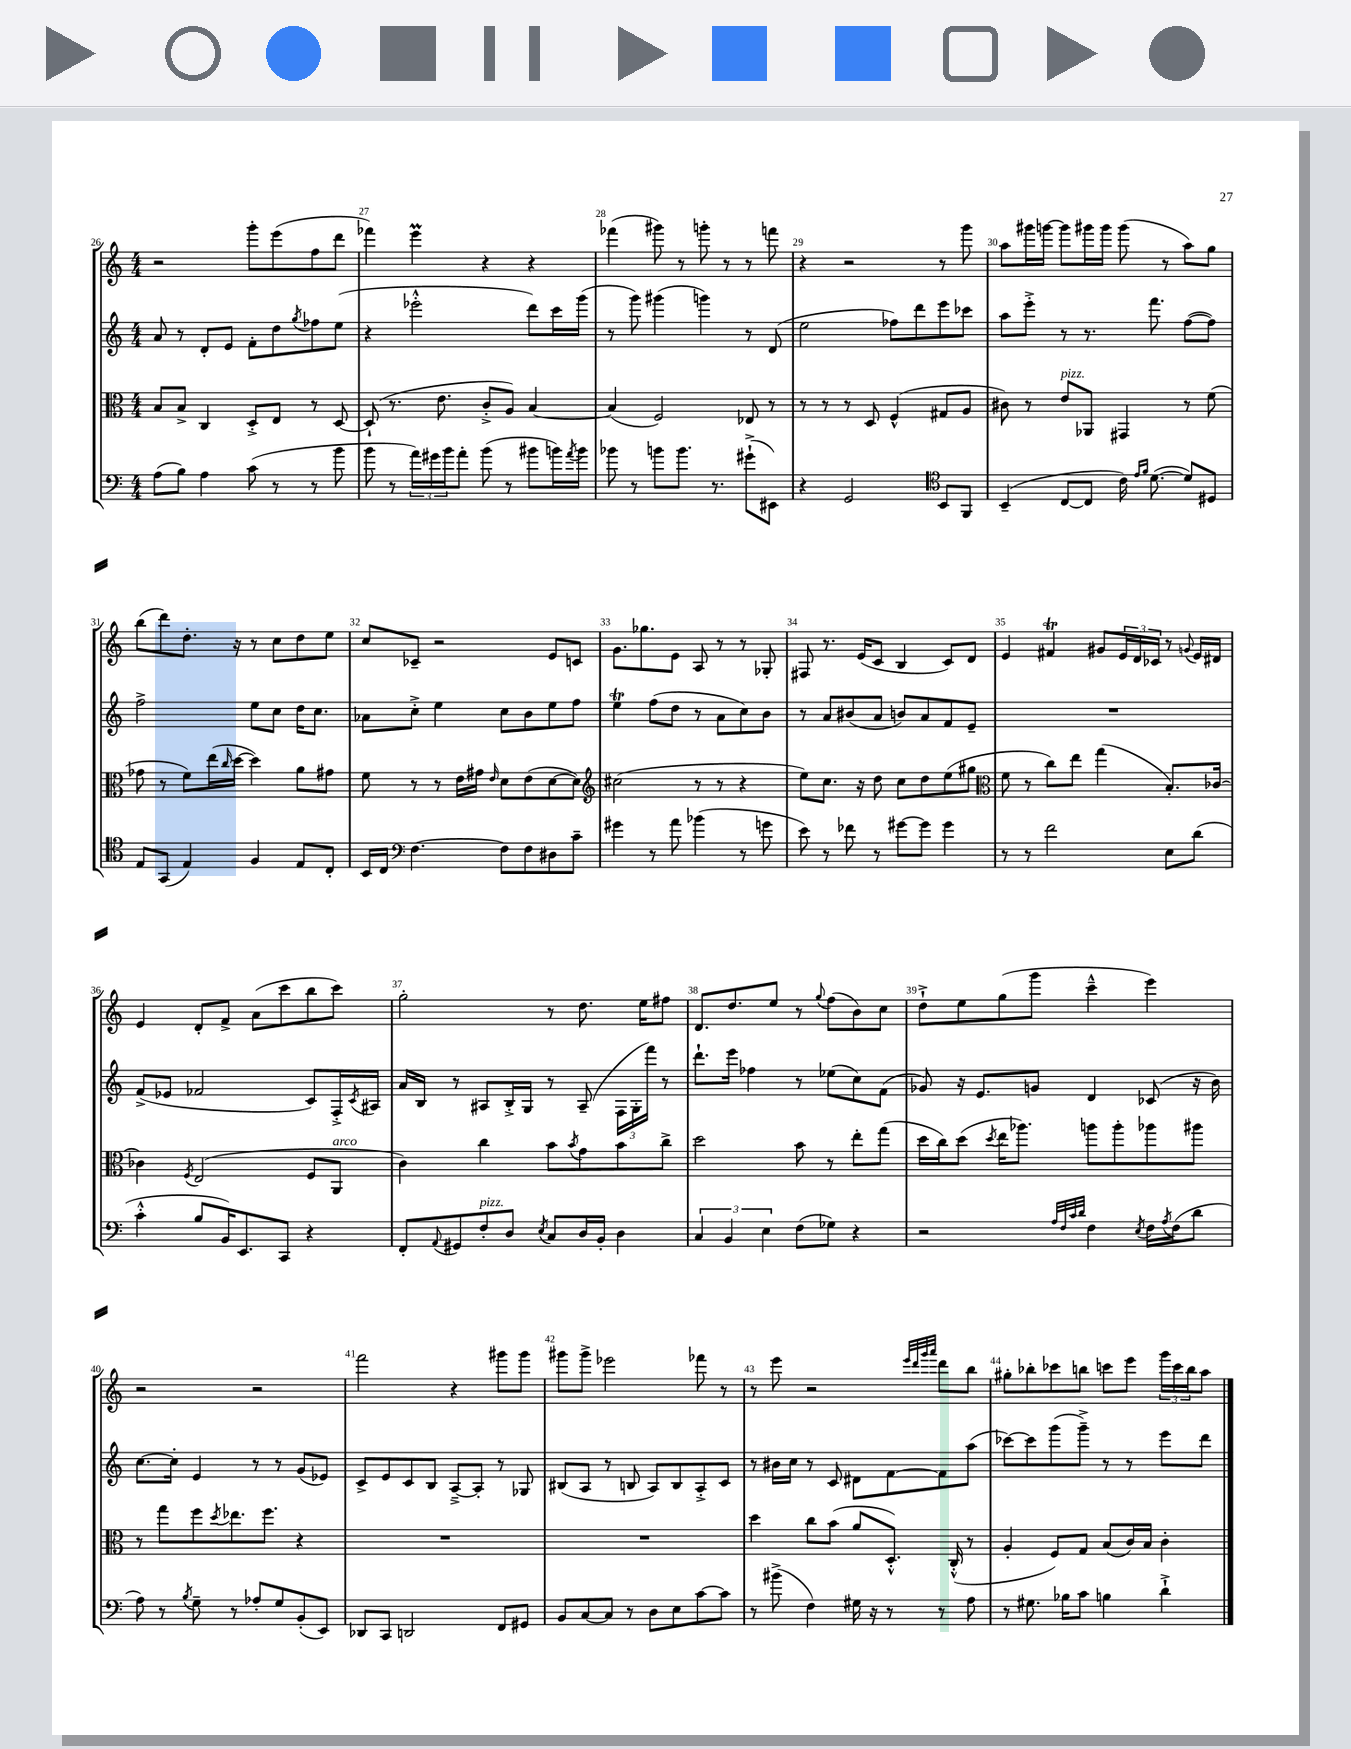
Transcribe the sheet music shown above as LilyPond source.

<<
\new StaffGroup <<
\new Staff = "s0" {
    \clef treble \key c \major \numericTimeSignature \time 4/4
    r2 g'''8-. e'''8( f''8 d'''8 |
    fes'''4) e'''4\prall r4 r4 |
    fes'''4( gis'''8) r8 g'''8-. r8 r8 f'''8 |
    r4 r2 r8 g'''8 |
    a''8 gis'''16 g'''16~ g'''8 gis'''16 gis'''16 gis'''8( r8 a''8) g''8 |
    b''8( d'''8) d''8.-. r16 r8 c''8 d''8 e''8 |
    c''8 ces'8-- r2 e'8 c'8 |
    g'8. ges''8. e'8 a8 r8 r8 ges8-. |
    fis8 r8. e'16( c'8 b4 c'8) d'8 |
    e'4 fis'4\trill gis'8 \tuplet 3/2 { e'16 d'16 ces'16 } r8 \appoggiatura { g'8 } e'16 dis'16 |
    e'4 d'8-. f'8-> a'8( c'''8 b''8 c'''8) |
    g''2-. r8 d''8. e''16 fis''8 |
    d'8. d''8. e''8 r8 \appoggiatura { g''8 } f''8( b'8) c''8 |
    d''8-!-> e''8 g''8( g'''8 c'''4---^ e'''4) |
    r2 r2 |
    f'''2 r4 gis'''8 gis'''8 |
    gis'''8 gis'''8-> ees'''2 fes'''8 r8 |
    r8 e'''8 r2 \grace { e'''32 d'''32 g'''32 a'''32 } d'''8 b''8 |
    gis''8-. bes''8-. ces'''8 b''8 c'''8 e'''8 \tuplet 3/2 { g'''16 c'''16 b''16 } a''8 \bar "|." |
}
\new Staff = "s1" {
    \clef treble \key c \major \numericTimeSignature \time 4/4
    a'8 r8 d'8-. e'8 f'8-. d''8 \acciaccatura { g''8 } fes''8 e''8( |
    r4 ees'''2-.-^ d'''8) c'''16 g'''16( |
    r8 g'''8) gis'''4( g'''4) r8 d'8( |
    e''2 fes''8) d'''8 e'''8 ces'''8 |
    a''8 e'''8-.-> r8 r8. f'''8. f''8~( f''8) |
    f''2-> e''8 c''8 d''16 c''8. |
    aes'8 c''8-.-> e''4 c''8 b'8 e''8 f''8 |
    e''4\trill f''8( d''8 r8 a'8 c''8) b'8 |
    r8 a'8 bis'8( a'8 b'8) a'8 f'8 e'8-- |
    R1 |
    f'8->( ees'8 fes'2 c'8) f16-.-> \acciaccatura { c'8 } ais16 |
    a'16 b16 r8 ais8 b16-.-> g16 r8 ais8--( \tuplet 3/2 { f16 g16-. f'''16) } r8 |
    d'''8.-! e'''16 fes''4 r8 ees''8( c''8) f'8( |
    ges'8) r16 e'8. g'8 d'4 ces'8( r16 b'16) |
    c''8.~ c''16-. e'4 r8 r8 g'8( ees'8) |
    c'8-> e'8 c'8 b8 a8~---> a8-. r8 ges8 |
    bis8( a8 r8 b8 a8) b8 a8-.-> c'8 |
    r8 bis'16 c''16 r8 c'8 dis'8 f'8~ f'8 a''8( |
    ces'''8~) ces'''8 g'''8( g'''8--->) r8 r8 e'''8 d'''8 \bar "|." |
}
\new Staff = "s2" {
    \clef alto \key c \major \numericTimeSignature \time 4/4
    b8 b8-> c4 d8-.-> e8 r8 d8~ |
    d8-!( r8. e'8. c'8-.-> a8) b4~ |
    b4( f2) ees8 r8 |
    r8 r8 r8 d8 f4-^( gis8 a8 |
    cis'8) r8 e'8^\markup { \italic "pizz." } aes,8 gis,4 r8 f'8( |
    ges'8 r8 f'8) e''16( \grace { c''16 } d''16~ d''4) a'8 gis'8 |
    f'8 r8 r8 e'16 gis'16 \grace { e'16 } d'8 e'8( d'8~ d'8) |
    \clef treble cis''2( r8 r8 r4 |
    e''8) c''8. r16 d''8 c''8 d''8 e''8( gis''8 |
    \clef alto f'8 r8 c''8) e''8 g''4( b8.-.) ces'16~ |
    ces'4 \acciaccatura { f8 } e2( f8 a,8^\markup { \italic "arco" } |
    c'4) c''4 b'8 \acciaccatura { b'8 } g'8 b'8 c''8-> |
    d''2 b'8 r8 e''8-. g''8( |
    d''16 c''16) d''8( \acciaccatura { d''8 } e''16 aes''8.) a''8 a''8-. aes''8 ais''8 |
    r8 g''8 f''8 \acciaccatura { d''8 } ees''8. f''8. r4 |
    R1 |
    R1 |
    d''4 c''8 b'8( a'8 d8.-.-^) c16-.-^( r8 |
    a4-. f8) g8 b8( c'16) b16 c'4-. \bar "|." |
}
\new Staff = "s3" {
    \clef bass \key c \major \numericTimeSignature \time 4/4
    a8( b8) a4 c'8( r8 r8 b'8 |
    b'8 r8 \tuplet 3/2 { a'16) gis'16 b'16 } a'8-. b'8( r8 bis'8 b'16) \acciaccatura { a'8 } b'16 |
    bes'8 r8 b'8 b'8. r8. gis'8-!->( eis,8) |
    r4 g,2 \clef tenor b,8 f,8 |
    b,4--( c8~ c8 c'16) \grace { e'16 f'16 } d'8.~( d'8) dis8 |
    e8 g,8( e4) f4 e8 c8-. |
    b,16 c16 \clef bass f4.~ f8 f8 dis8 c'8-- |
    gis'4 r8 a'8 bes'4( r8 g'8 |
    e'8) r8 fes'8 r8 gis'8~ gis'8 gis'4 |
    r8 r8 f'2 e8 d'8( |
    c'4-.-^ b8 b,16) e,8. c,8 r4 |
    f,8-. \appoggiatura { a,8 } gis,8 f8-.^\markup { \italic "pizz." } d8 \acciaccatura { e8 } c8 d16 b,16-. d4 |
    \tuplet 3/2 { c4 b,4 e4 } f8( ges8) r4 |
    r2 \grace { a32 f32 c'32 d'32 } f4 \acciaccatura { e8 } f16 \acciaccatura { a8 } f16( d'8 |
    a8) r8 \acciaccatura { b8 } g8-- r8 aes8-. g8 b,8-.( e,8) |
    des,8 c,8 d,2 f,8 gis,8 |
    b,8 c8~ c8 r8 d8 e8 c'8~ c'8 |
    r8 bis'8->( f4) gis16 r16 r8 r8 a8 |
    r8 gis8. bes16 c'8 b4 d'4-!-> \bar "|." |
}
>>
>>
\layout { \context { \Score currentBarNumber = #26 \override BarNumber.break-visibility = ##(#f #t #t) barNumberVisibility = #all-bar-numbers-visible } }
